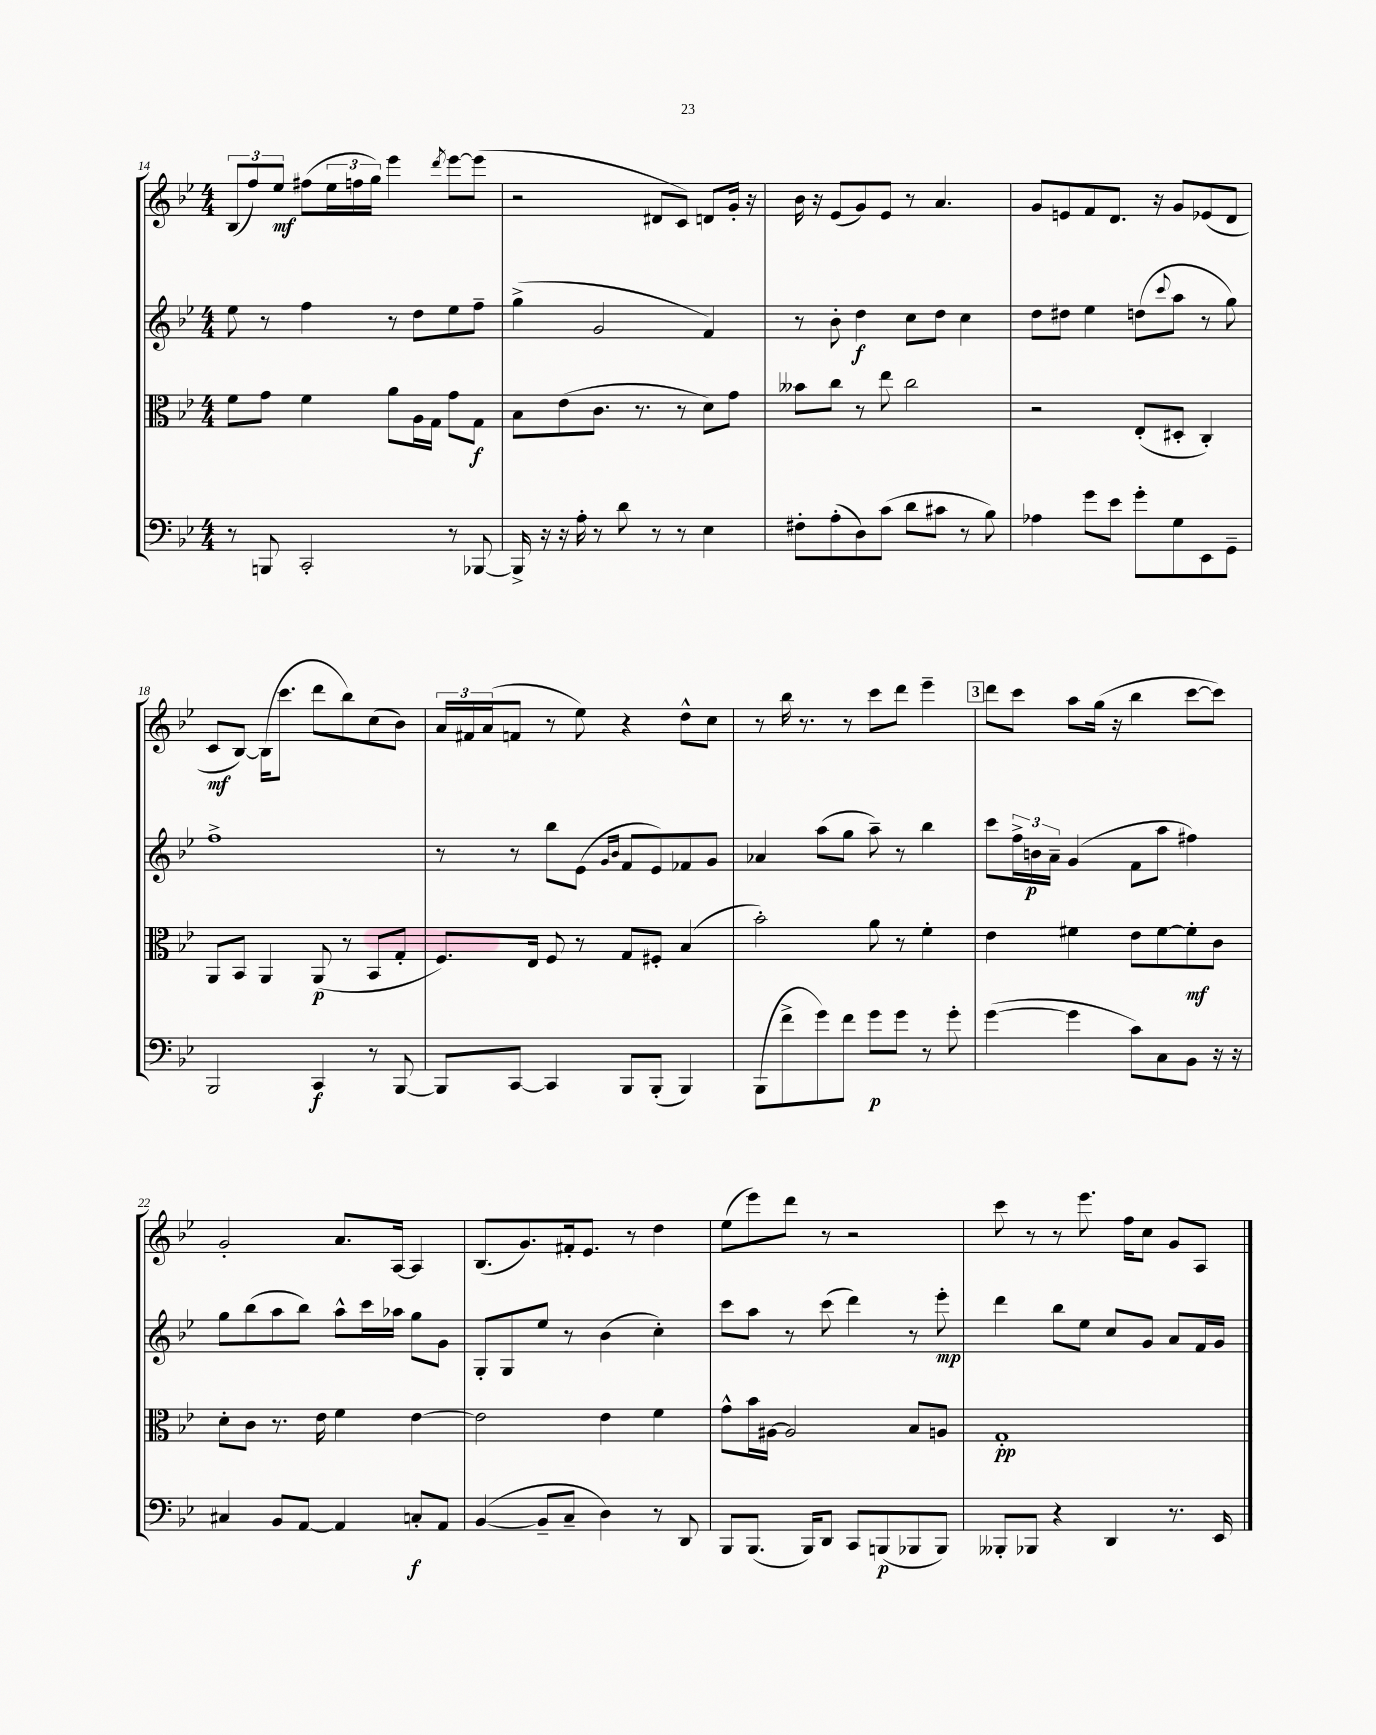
<<
\new StaffGroup <<
\new Staff = "s0" {
    \clef treble \key bes \major \numericTimeSignature \time 4/4
    \tuplet 3/2 { bes8( f''8) ees''8\mf } fis''8( \tuplet 3/2 { ees''16 f''16 g''16) } ees'''4 \acciaccatura { d'''8 } ees'''8~ ees'''8( |
    r2 dis'8 c'8) d'8 g'16-. r16 |
    bes'16 r16 ees'8( g'8) ees'8 r8 a'4. |
    g'8 e'8 f'8 d'8. r16 g'8 ees'8( d'8 |
    c'8\mf bes8~) bes16( c'''8. d'''8 bes''8) c''8( bes'8) |
    \tuplet 3/2 { a'16 fis'16 a'16( } f'8 r8 ees''8) r4 d''8-^ c''8 |
    r8 bes''16 r8. r8 c'''8 d'''8 ees'''4-- |
    \mark \markup { \box "3" } d'''8 c'''8 a''8 g''16( r16 bes''4 c'''8~ c'''8) |
    g'2-. a'8. a16~ a4 |
    bes8.( g'8.) fis'16-. ees'8. r8 d''4 |
    ees''8( ees'''8) d'''8 r8 r2 |
    c'''8 r8 r8 ees'''8. f''16 c''8 g'8 a8 \bar "|." |
}
\new Staff = "s1" {
    \clef treble \key bes \major \numericTimeSignature \time 4/4
    ees''8 r8 f''4 r8 d''8 ees''8 f''8-- |
    g''4->( g'2 f'4) |
    r8 bes'8-. d''4\f c''8 d''8 c''4 |
    d''8 dis''8 ees''4 d''8( \appoggiatura { c'''8 } a''8 r8 g''8) |
    f''1-> |
    r8 r8 bes''8 ees'8( \grace { g'16 bes'16 } f'8 ees'8) fes'8 g'8 |
    aes'4 a''8( g''8 a''8--) r8 bes''4 |
    \mark \markup { \box "3" } c'''8 \tuplet 3/2 { f''16-> b'16\p a'16-- } g'4( f'8 a''8 fis''4) |
    g''8 bes''8( a''8 bes''8) a''8-^ c'''16 aes''16 g''8 g'8 |
    g8-. g8 ees''8 r8 bes'4( c''4-.) |
    c'''8 a''8 r8 c'''8( d'''4) r8 ees'''8-.\mp |
    d'''4 bes''8 ees''8 c''8 g'8 a'8 f'16 g'16 \bar "|." |
}
\new Staff = "s2" {
    \clef alto \key bes \major \numericTimeSignature \time 4/4
    f'8 g'8 f'4 a'8 a16 g16 g'8 g8\f |
    bes8 ees'8( c'8. r8. r8 d'8) g'8 |
    beses'8 c''8 r8 ees''8 c''2 |
    r2 ees8-.( dis8-. c4-.) |
    a,8 bes,8 a,4 a,8\p( r8 bes,8 g8-. |
    f8.) ees16 f8 r8 g8 fis8-. bes4( |
    bes'2-.) a'8 r8 f'4-. |
    \mark \markup { \box "3" } ees'4 fis'4 ees'8 fis'8~ fis'8-.\mf c'8 |
    d'8-. c'8 r8. ees'16 f'4 ees'4~ |
    ees'2 ees'4 f'4 |
    g'8-^ bes'16 ais16~ ais2 bes8 a8 |
    g1-.\pp \bar "|." |
}
\new Staff = "s3" {
    \clef bass \key bes \major \numericTimeSignature \time 4/4
    r8 b,,8 c,2-. r8 bes,,8~ |
    bes,,16-> r16 r16 a16-. r8 d'8 r8 r8 ees4 |
    fis8-. a8-.( d8) c'8( d'8 cis'8 r8 bes8) |
    aes4 g'8 ees'8 g'8-. g8 ees,8 g,8-- |
    bes,,2 c,4\f r8 bes,,8~ |
    bes,,8 c,8~ c,4 bes,,8 bes,,8-.( bes,,4) |
    bes,,8( f'8-> g'8) f'8 g'8\p g'8 r8 g'8-. |
    \mark \markup { \box "3" } g'4~( g'4 c'8) c8 bes,8 r16 r16 |
    cis4 bes,8 a,8~ a,4 c8-.\f a,8 |
    bes,4~( bes,8-- c8-- d4) r8 d,8 |
    bes,,8 bes,,8.( bes,,16) d,8 c,8 b,,8\p( bes,,8 bes,,8) |
    beses,,8-. bes,,8 r4 d,4 r8. ees,16 \bar "|." |
}
>>
>>
\layout { \context { \Score currentBarNumber = #14 } }
